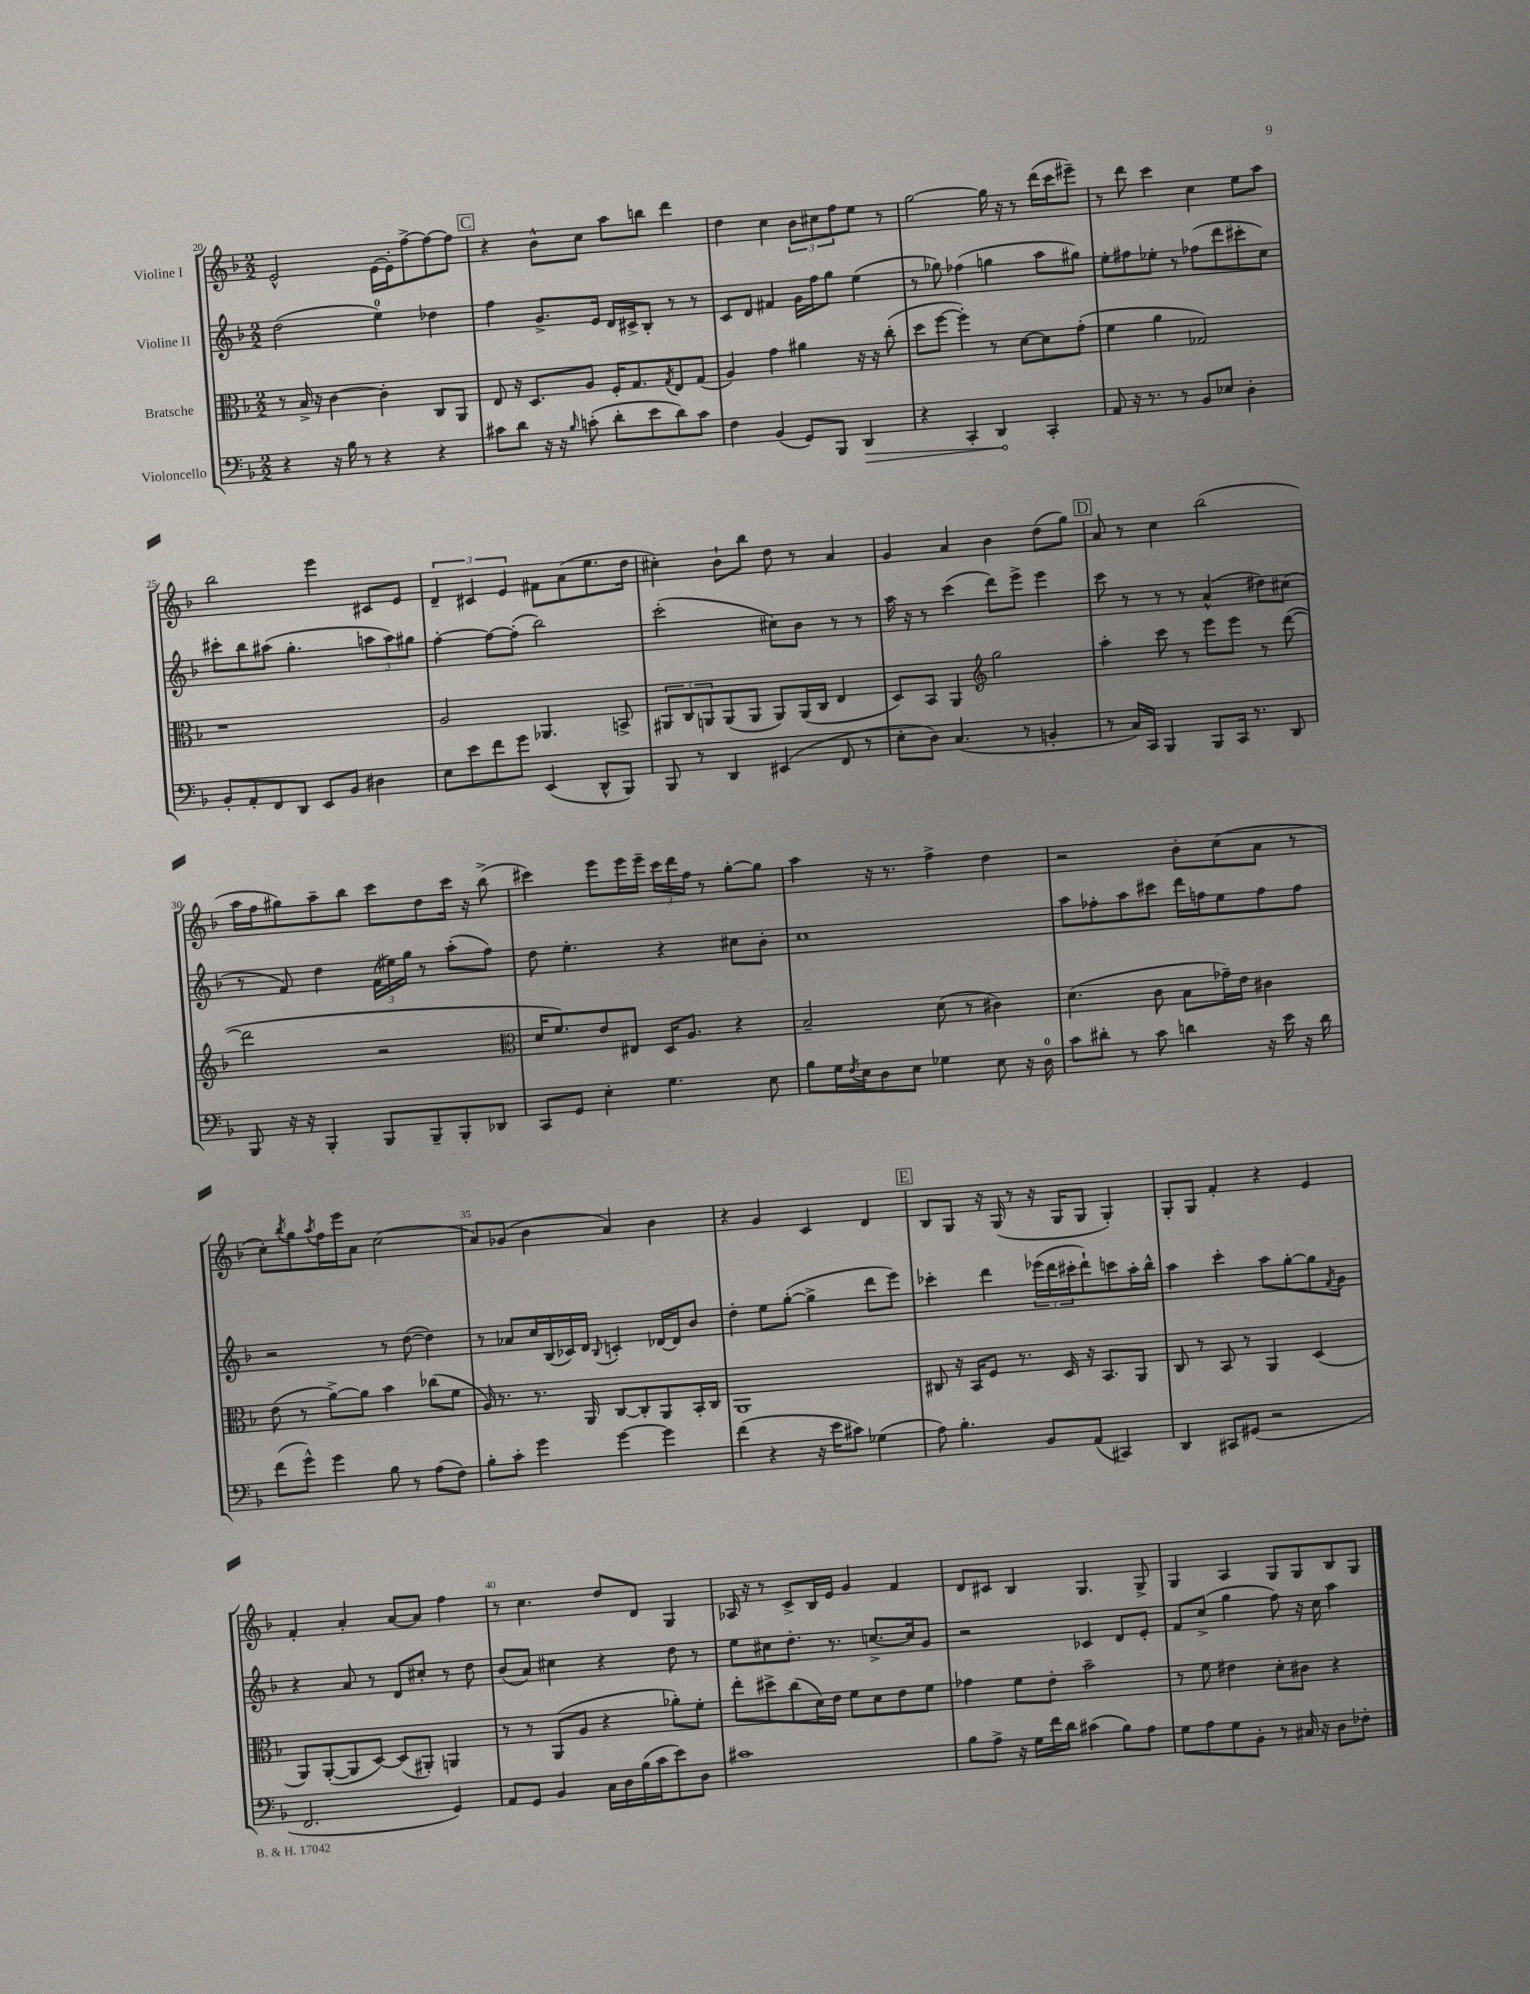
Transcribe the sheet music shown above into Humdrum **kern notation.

**kern	**dynam	**kern	**kern	**kern
*part4	*part4	*part3	*part2	*part1
*staff4	*staff4	*staff3	*staff2	*staff1
*I"Violoncello	*	*I"Bratsche	*I"Violine II	*I"Violine I
*clefF4	*	*clefC3	*clefG2	*clefG2
*k[b-]	*	*k[b-]	*k[b-]	*k[b-]
*M2/2	*	*M2/2	*M2/2	*M2/2
=20	=20	=20	=20	=20
4r	.	8r	(2dd\	2e^^/
.	.	16B-^/	.	.
.	.	16r	.	.
16r	.	[4c\	.	.
16B-\	.	.	.	.
8r	.	.	.	.
4r	.	4c'\]	4ee\)	[16e\LL
.	.	.	.	16e'\J]
.	.	.	.	[8ff^\
4r	.	8C/L	4dd-X\	8ff\_
.	.	8AA/J	.	8ff\J]
!!LO:REH:place=s1:t=C
=21	=21	=21	=21	=21
8c#X\L	.	8E/	4ff\	4r
8d\J	.	16r	.	.
.	.	8.D/L	.	.
16r	.	.	8.g^/L	8b-^^\L
16r	.	.	.	.
16qqB-/	.	.	.	.
(8cn'\	.	8A/J	.	8cc\J
.	.	.	16e/Jk	.
8d'\L	.	16F'/KL	16d/LL	8aa\L
.	.	8.G/	16c#X^/J	.
8e\	.	.	8B-'/J	8bbn\J
.	.	8qG/	.	.
8d\)	.	8E/	8r	4ddd\
8c\J	.	(8G/J	8r	.
=22	=22	=22	=22	=22
4F\	.	4A/)	8c/L	4dd\
.	.	.	8d/J	.
(4BB-/	.	4g\	4f#X/	4cc\
8GG/L)	.	4a#X\	16g\LL	12b-\L
.	.	.	16ff\J	.
.	.	.	.	12cc#X\
8BBB-/J	.	.	8gg\J	.
.	.	.	.	12ff\
!	!LO:HP:b	!	!	!
4DD/	>	16r	(4ee\	8ee\J
.	.	16r	.	.
.	.	(8cc'\	.	8r
=23	=23	=23	=23	=23
4r	.	8dd\L	8r	[2gg\
.	.	[8ff\J	8gg-X\)	.
4CC'/	.	4ff'\])	(4ff-X\	.
4DD/	.	8r	4ggn\	16gg\]
.	.	.	.	16r
.	.	[8d\L	.	8r
4CC'/	]	8d\]	8aa\L	(16ddd\LL
.	.	.	.	16ccc\J
.	.	(8g'\J	8gg#X\J)	8eee#X~\J)
=24	=24	=24	=24	=24
8AA/	.	4f\	8ee'\L	8r
16r	.	.	8ff#X\	8ddd\
8.r	.	.	.	.
.	.	4a\	8ee-X'\J	4ccc\
8r	.	.	8r	.
8BB-/L	.	2G-X/)	(8ff-X\L	4cc\
8E-X/J	.	.	8ddd\	.
4D'\	.	.	8ccc#X'\	8ee\L
.	.	.	8cc\J)	8aa\J
!!LO:LB:g=z
=25	=25	=25	=25	=25
8BB-'/L	.	1r	8ccc#X'\L	2bb-\
8AA'/	.	.	8bb-\	.
8FF/	.	.	(8aa#X\J	.
8DD/J	.	.	4.gg'\	.
8EE/L	.	.	.	4eee\
8BB-/J	.	.	.	.
4D#X\	.	.	12aan\L	8c#X/L
.	.	.	12aa\)	.
.	.	.	.	8e/J
.	.	.	12gg#X\J	.
=26	=26	=26	=26	=26
8E\L	.	2A/	[4ff'\	6d~/
8e\	.	.	.	.
.	.	.	.	6c#X/
8f\	.	.	8ff\L_	.
.	.	.	.	6e/
8g\J	.	.	(8ff'\J]	.
(4EE/	.	4.AA-X/	2bb-\)	8f#X\L
.	.	.	.	(8a\
8DD^^/L	.	.	.	8.ee\
8BBB-/J)	.	8BBn^/	.	.
.	.	.	.	16dd\Jk
=27	=27	=27	=27	=27
8BBB-/	.	12AA#X/L	(2ccc'\	4cc#X'\)
.	.	12C/	.	.
8r	.	.	.	.
.	.	12AAn/	.	.
4DD/	.	(8AA/	.	8b-`\L
.	.	8AA/J	.	8bb-\J
(4EE#X/	.	8AA/L)	8cc#X\L)	8dd\
.	.	(16AA/L	8b-\J	8r
.	.	16C/JJ	.	.
8FF/	.	4E/	8r	4a/
8r	.	.	8r	.
=28	=28	=28	=28	=28
8E'\L	.	8D/L)	16aa\	4g/
.	.	.	16r	.
8D\J)	.	8BB-/J	8r	.
(4.C/	.	4AA/	(4ccc\	4a/
*	*	*clefG2	*	*
.	.	2gg\	8ddd\L)	4b-\
8r	.	.	8eee^\J	.
4BBn'/	.	.	4eee\	(8dd\L
.	.	.	.	8gg\J)
!!LO:REH:place=s1:t=D
=29	=29	=29	=29	=29
8r	.	4aa'\	8ccc\	8a/
16C/LL)	.	.	8r	8r
16CC/JJ	.	.	.	.
4BBB-/	.	8ccc\	8r	4cc\
.	.	8r	8r	.
8BBB-/L	.	8eee\L	(4a^^/	(2bb-\
16CC/Jk	.	8eee\J	.	.
8.r	.	.	.	.
.	.	8r	8dd#X\L)	.
8DD/	.	([8ddd\	(8cc#X\J	.
!!LO:LB:g=z
=30	=30	=30	=30	=30
8BBB-/	.	2ddd\]	8r	16aa\LL
.	.	.	.	16ff\J
16r	.	.	8f/)	8gg#X\)
16r	.	.	.	.
4BBB-'/	.	.	4dd\	8aa~\
.	.	.	.	8bb-\J
8BBB-/L	.	2r	(24f\LL	8ccc\L
.	.	.	24ee#X\)	.
.	.	.	24gg\JJ	.
8BBB-~/	.	.	8r	8dd\
8BBB-'/	.	.	(8aa'\L	16ccc\Jk
.	.	.	.	16r
8DD-X/J	.	.	8ff\J)	(8bb-^\
=31	=31	=31	=31	=31
*	*	*clefC3	*	*
8CC/L	.	16d/KL	8dd\	4ccc#X\)
.	.	8.f/)	.	.
8GG/J	.	.	4.ee'\	.
4E'\	.	8e/	.	8eee\L
.	.	8E#X/J	.	16eee\L
.	.	.	.	16eee~\JJ
4.G\	.	16D/KL	4r	24ccc#\LL
.	.	.	.	24ddd\
.	.	8.A/J	.	.
.	.	.	.	24ff\JJ
.	.	.	.	8r
.	.	4r	8cc#X\L	[8gg'\L
8E\	.	.	8b-'\J	8gg\J]
=32	=32	=32	=32	=32
8B-\L	.	2B-~/	1cc	4aa\
16G\L	.	.	.	.
8qF/	.	.	.	.
16E\J	.	.	.	.
8D\	.	.	.	16r
.	.	.	.	8.r
8E\J	.	.	.	.
4G-X\	.	(8d\	.	4ff^\
.	.	8r	.	.
8E\	.	4c#X\)	.	4dd\
16r	.	.	.	.
16D\	.	.	.	.
=33	=33	=33	=33	=33
8c\L	.	(4.d\	8aa\L	2r
8d#X'\J	.	.	8ff-X'\	.
8r	.	.	8aa\	.
8c\	.	8c\	8ccc#X\J	.
4dn\	.	8B-\L	16ddd\LL	8b-'\L
.	.	.	16ffn\J	.
.	.	16g-X~\L)	8ee\	(8cc\
.	.	16e\JJ	.	.
16r	.	4c#X\	8ff\	8a\J
16e\	.	.	.	.
16r	.	.	8ff\J	8r
16d\	.	.	.	.
!!LO:LB:g=z
=34	=34	=34	=34	=34
(8f\L	.	(8e\	2r	8cc'\L)
.	.	.	.	8qbb-/
8g^^\J)	.	8r	.	8gg\
.	.	.	.	8qaa/
4g\	.	[8a^\L)	.	16ff\L
.	.	.	.	16eee\J
.	.	8a\J]	.	8a\J
8B-\	.	4b-\	8r	(2cc\
8r	.	.	([8dd\	.
(8A\L	.	(8cc-X\L	4dd\])	.
8F\J)	.	8f\J	.	.
=35	=35	=35	=35	=35
8B-'\L	.	16A/)	8r	8a/L)
.	.	8.r	.	.
8c'\J	.	.	8a-X/L	(8g-X/J
4g\	.	8.r	16cc/L	4b-\
.	.	.	(16B-/	.
.	.	.	16c-X/)	.
.	.	16AA/	16d/JJ	.
.	.	.	8qqB-/	.
[4g\	.	[8C/L	4cn'/	4a/)
.	.	8C'/]	.	.
4g\]	.	8AA/	[16d-X/LL	4b-\
.	.	.	16d-/J]	.
.	.	16BB-'/L	8b-/J	.
.	.	16C/JJ	.	.
=36	=36	=36	=36	=36
(4f\	.	1AA	4dd'\	4r
4r	.	.	8ee\L	4g/
.	.	.	([8gg'\J	.
16r	.	.	4gg^\]	4c/
16e\KL	.	.	.	.
8c#X\J)	.	.	.	.
(4G-X\	.	.	8ddd\L	4d/
.	.	.	8eee\J)	.
!!LO:REH:place=s1:t=E
=37	=37	=37	=37	=37
8A\)	.	8C#X/	4ccc-X'\	8B-/L
4.B-'\	.	16r	.	8G/J
.	.	16BB-/KL	.	.
.	.	8F/J	4ddd\	16r
.	.	.	.	(16G/
.	.	8.r	.	8r
8BB-/L	.	.	(24eee-X\LL	16r
.	.	.	24ddd\	.
.	.	16D/	.	16G/KL
.	.	.	24ccc#X'\J	.
(8AA/J	.	16r	8ddd`\)	8G/J
.	.	8.BB-/L	.	.
4CC#X/)	.	.	8cccn\	4G'/)
.	.	8AA/J	16aa'\L	.
.	.	.	16bb-^^\JJ	.
=38	=38	=38	=38	=38
4DD/	.	8C/	4aa\	8G'/L
.	.	8r	.	8G/J
8CC#X/L	.	8BB-/	4ccc'\	4f'/
(8GG#X/J	.	8r	.	.
2r	.	4AA/	8aa\L	4r
.	.	.	[8gg'\	.
.	.	(4D/	8gg\]	4e/
.	.	.	8qf/	.
.	.	.	8g\J	.
!!LO:LB:g=z
=39	=39	=39	=39	=39
2.FF/	.	8AA/L)	4r	4f'/
.	.	([8AA'/	.	.
.	.	8AA/]	8a/	4a'/
.	.	[8D/J)	8r	.
.	.	(8D/L]	8d/L	[8a/L
.	.	8AA#X'/J)	8cc#X'/J	8a/J]
4GG/)	.	4AAn/	8r	4ff\
.	.	.	8dd\	.
=40	=40	=40	=40	=40
8AA/L	.	8r	(8b-/L	8r
8GG/J	.	8r	8a/J)	4.cc\
4BB-/	.	(8AA/L	4cc#X\	.
.	.	8A/J	.	.
16C\LL	.	4r	4r	8dd/L
16D\	.	.	.	.
(16B-\	.	.	.	8d/J
16c\J	.	.	.	.
8e\)	.	8a-X'\L)	8dd\	4G/
8D\J	.	8f'\J	8r	.
=41	=41	=41	=41	=41
1c#X	.	8ee'\L	8ee\L	16A-X/
.	.	.	.	16r
.	.	8dd#X^\	8cc#X\	8r
.	.	(8cc\	8.dd'\J	8c^/L
.	.	16d\L)	.	16B-/L
.	.	16e\JJ	8.r	16e/JJ
.	.	8f\L	.	4g/
.	.	8d\	[8.ccn^/L	.
.	.	8e\	.	4f/
.	.	.	16cc/k]	.
.	.	8f\J	8g/J	.
=42	=42	=42	=42	=42
8B-\L	.	4g-X\	2r	8d/L
8A^\J	.	.	.	8c#X/J
16r	.	8f\L	.	4B-/
16G\LL	.	.	.	.
16f\	.	8e'\J	.	.
16d\JJ	.	.	.	.
(4c#X\	.	2b-~\	4c-X/	4.G/
8B-\L)	.	.	8d/L	.
8A\J	.	.	8e'/J	8G^/
=43	=43	=43	=43	=43
8G\L	.	8r	8f/L	4G/
8A\	.	8f\	(8cc^/J	.
8G\	.	4e#X\	4gg\	4A/
8BB-'\J	.	.	.	.
8r	.	8d'\L	8ff\)	8G/L
16C#X/	.	8c#X\J	16r	8G/
16r	.	.	16cc\	.
8D\L	.	4r	4aa\	8B-/
8F-X'\J	.	.	.	8G/J
==	==	==	==	==
*-	*-	*-	*-	*-
